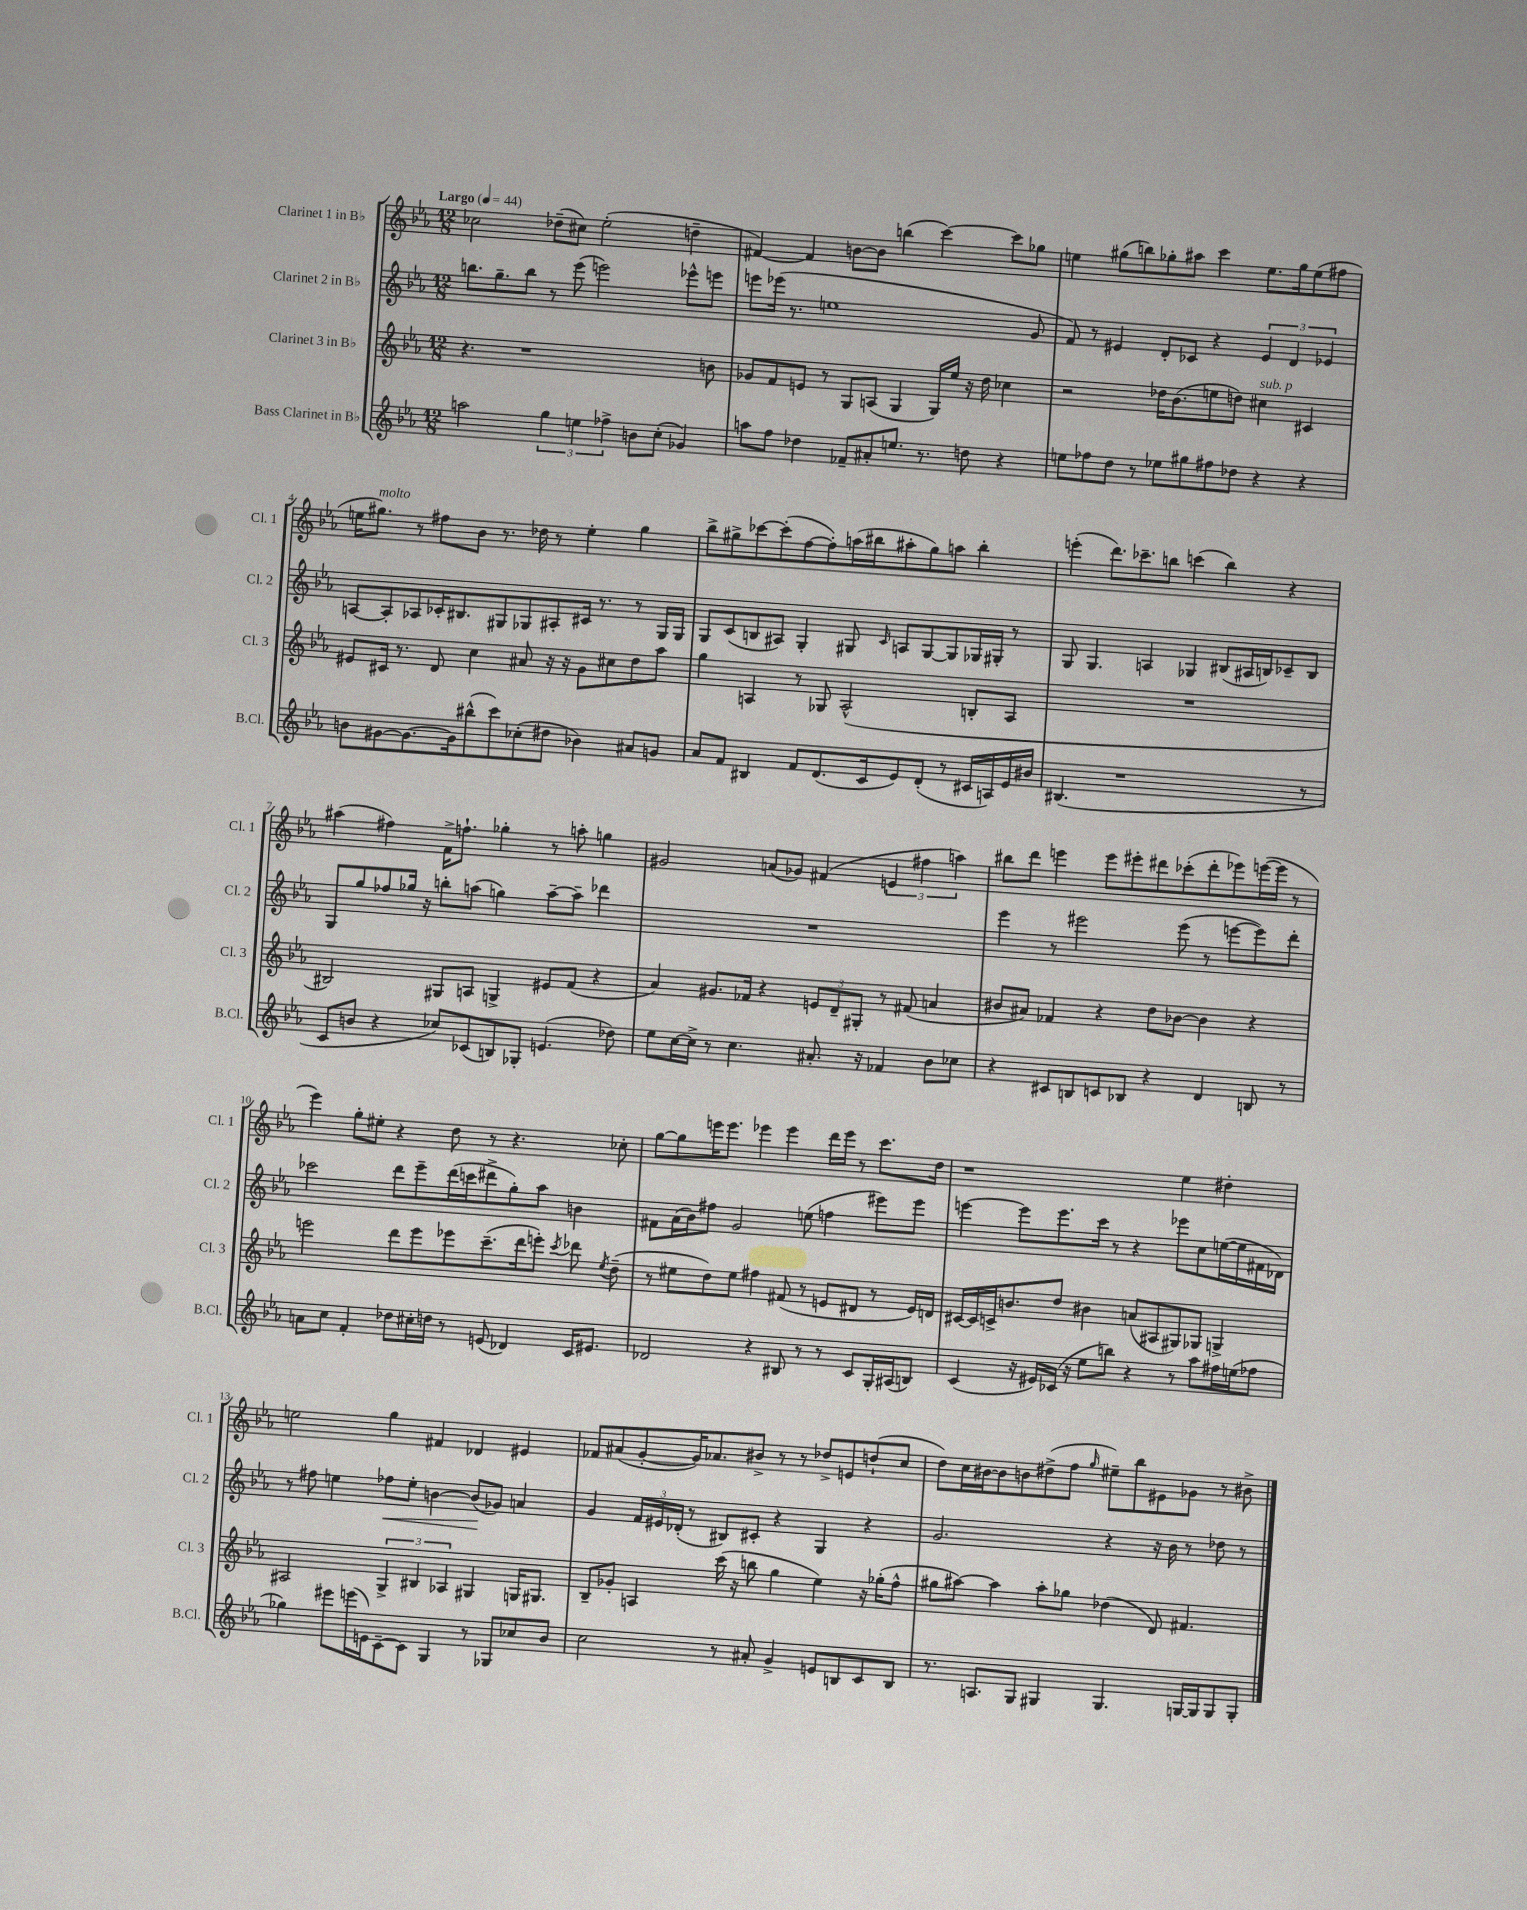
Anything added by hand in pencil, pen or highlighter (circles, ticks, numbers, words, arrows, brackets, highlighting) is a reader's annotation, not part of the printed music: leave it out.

**kern	**kern	**kern	**dynam	**kern
*part4	*part3	*part2	*part2	*part1
*staff4	*staff3	*staff2	*staff2	*staff1
*I"Bass Clarinet in B♭	*I"Clarinet 3 in B♭	*I"Clarinet 2 in B♭	*	*I"Clarinet 1 in B♭
*I'B.Cl.	*I'Cl. 3	*I'Cl. 2	*	*I'Cl. 1
*clefG2	*clefG2	*clefG2	*	*clefG2
*k[b-e-a-]	*k[b-e-a-]	*k[b-e-a-]	*	*k[b-e-a-]
*M12/8	*M12/8	*M12/8	*	*M12/8
*MM44	*MM44	*MM44	*	*MM44
=1	=1	=1	=1	=1
!	!	!	!	!LO:TX:a:B:t=Largo
2aan\	4.r	8.bbn\L	.	2cc-X\
.	.	8.gg~\	.	.
.	1r	8bb\J	.	.
6gg\	.	8r	.	(8dd-X~\L
.	.	(8eee-\	.	8cc#X\J)
6een\	.	.	.	.
.	.	2eeen\)	.	(2ee-'\
6ff-X^\	.	.	.	.
8bn\L	.	.	.	.
(8cc'\J	.	.	.	.
4g-X/)	.	8eee-X^^\L	.	4ddn~\
.	8bn\	8eeen\J	.	.
=2	=2	=2	=2	=2
8aan\L	8g-X/L	8eeen\L	.	[4f#X/)
8ff\J	8f/	(16eee-X\Jk	.	.
.	.	8.r	.	.
4dd-X\	8en/J	.	.	4f#/]
.	8r	1een	.	.
8f-X~/L	8G/L	.	.	[8bn\L
8a#X'/	(8An/J	.	.	8b\J]
8.een/J	4G/	.	.	(4bbn\
8.r	.	.	.	.
.	16G/LL)	.	.	[4ccc\)
.	16ee-/JJ	.	.	.
8ddn\	16r	.	.	.
.	16dd\	.	.	.
4r	4cc-X\	.	.	8ccc\L]
.	.	8g/	.	8gg-X\J
=3	=3	=3	=3	=3
8een\L	2r	8f/)	.	4een\
8ff-X\	.	8r	.	.
8dd\J	.	4e#X/	.	(8gg#X\L
8r	.	.	.	8bbn\)
8ee-X\L	16dd-X\KL	8d'/L	.	8gg-X'\
.	(8.b-\	.	.	.
8gg#X\	.	8c-X/J	.	8aa#X\J
8ff#X\	8een\	4r	.	4ccc\
8dd-X\J	8ddn\J)	.	.	.
!	!LO:TX:a:i:t=sub. p	!	!	!
4r	4cc#X\	6e#/	.	8.ee\L
.	.	6d/	.	.
.	.	.	.	16gg-\k
4r	4c#X/	.	.	(8ee\
.	.	6e-X/	.	.
.	.	.	.	8ff#X\J
!!LO:LB:g=z
=4	=4	=4	=4	=4
8bn\L	8e#X/L	[8An/L	.	16een\KL
!	!	!	!	!LO:TX:a:i:t=molto
.	.	.	.	8.gg#X\J)
[8g#X\	16c#X/Jk	8A'/]	.	.
.	8.r	.	.	.
8.g#\_	.	8A-X/	.	8r
.	8d/	16c-X'/K	.	8ff#X\L
16g#\k]	.	8.B#X/	.	.
(8bb#X^^\	4cc\	.	.	8b-\J
8ccc\)	.	8G#X/	.	8.r
(8cc-X'\	8a#X/	8G-X/	.	.
.	.	.	.	16dd-X\
8dd#X\J	16r	8A#X'/	.	8r
.	16r	.	.	.
4b-X\)	8g\L	16c#X/Jk	.	4ee'\
.	.	8.r	.	.
.	8cc#X\	.	.	.
8a#X/L	8dd\	8r	.	4gg#\
8gn/J	8aa-\J	16G-/LL	.	.
.	.	16G-/JJ	.	.
=5	=5	=5	=5	=5
8a-/L	4gg\	8G/L	.	8bb-^\L
8f/J	.	(8c/	.	8gg#X^\
4B#X/	4An/	8Bn/	.	[8ccc-X\
.	.	8A#X/J)	.	(8ccc-'\]
8f/L	8r	4G'/	.	[8ff\
(8.d/	8G-X/	.	.	8ff'\])
.	(2A^^/	8G#X/	.	(16aan\L
16c/k	.	.	.	16bb#X\J
.	.	16qqc/	.	.
8e-/)	.	8An/L	.	8aa#X'\
(8d'/J	.	[8G#/	.	8gg#\)
8r	.	8G#/]	.	8aan\J
16c#X/LL	8Bn'/L	16G-X/L	.	4bb#'\
16An/)	.	16G#X'/JJ	.	.
16e-/	8A/J	8r	.	.
16b#X/JJ	.	.	.	.
=6	=6	=6	=6	=6
(4.B#X/	1.r	8G/	.	(4eeen'\
.	.	4.G/	.	.
.	.	.	.	8.ddd\L)
1r	.	.	.	.
.	.	.	.	8.ccc-X~\
.	.	4An/	.	.
.	.	.	.	8bbn\J
.	.	4G-X/	.	(4cccn\
.	.	(8B#X/L	.	4bb\)
.	.	16A#X/L	.	.
.	.	16Bn/J)	.	.
.	.	8c-X~/	.	4r
8r	.	8B/J	.	.
!!LO:LB:g=z
=7	=7	=7	=7	=7
8c/L	2B#X/)	8G/L	.	(4aa#X\
8bn/J	.	8gg/	.	.
4r	.	8ff-X/	.	4ff#X\)
.	.	16gg-X/Jk	.	.
.	.	16r	.	.
8cc-X/L)	8G#X/L	8bbn'\L	.	16f^\KL
.	.	.	.	8.ffn`\J
(8c-X/	8An/J	(8aan\J	.	.
8Bn/)	4Gn^/	4ggn\)	.	4gg-X'\
8G-X'/J	.	.	.	.
(4.en/	8e#X/L	[8aa~\L	.	8r
.	(8f/J	8aa~\J]	.	8aan'\
.	4r	4ddd-X\	.	4ggn\
8dd-X\)	.	.	.	.
=8	=8	=8	=8	=8
8ee-\L	4a-/)	1.r	.	2g#X/
[16cc\L	.	.	.	.
16cc^\JJ]	.	.	.	.
8r	8.g#X/L	.	.	.
4.cc\	.	.	.	.
.	16f-X/Jk	.	.	.
.	4r	.	.	(8an/L
.	.	.	.	8g-X/J)
8.a#X'/	12en/L	.	.	(4f#X/
.	12d~/	.	.	.
.	12G#X'/J	.	.	.
16r	.	.	.	.
4f-X/	8r	.	.	6en/
.	(8f#X/	.	.	.
.	.	.	.	6ff#X\
8b-\L	4an/	.	.	.
.	.	.	.	6aan\)
8cc-X\J	.	.	.	.
=9	=9	=9	=9	=9
4r	8b#X/L	4eee-\	.	8bb#X\L
.	8a#X/J)	.	.	8ddd\J
8c#X/L	4f-X/	8r	.	4eeen\
8Bn/	.	2eee#X\	.	.
8cn/	4r	.	.	8eee\L
8B-X/J	.	.	.	8eee#X'\
4r	8dd\L	.	.	8ddd#X\
.	[8b-X\J	(8eee#\	.	(8ccc-X'\
4d/	4b-\]	8r	.	8ddd#'\
.	.	[8eeen\L	.	8eee-X\)
8Bn/	4r	8eee\])	.	([16eeen\L
.	.	.	.	16eee\JJ]
8r	.	8ddd'\J	.	8r
!!LO:LB:g=z
=10	=10	=10	=10	=10
8an\L	2eeen\	2ccc-X\	.	4eee-\)
8cc\J	.	.	.	.
4f'/	.	.	.	8gg'\L
.	.	.	.	8ee#X'\J
8dd-X\L	8ddd\L	8ddd\L	.	4r
16cc#X'\L	8eee\	8eee-~\	.	.
16ddn\JJ	.	.	.	.
8r	8eee-X\	(16ddd\L	.	8dd\
.	.	16cccn\J	.	.
(8en/	(8.ccc~\	8ddd#X^\	.	8r
4d-X/)	.	8gg'\)	.	4.r
.	16ddd\k	.	.	.
.	8eeen'\J)	8aa-\J	.	.
.	8qccc/	.	.	.
16c/KL	8ddd-X\	4bn\	.	.
8.e#X/J	.	.	.	.
.	8qee-/	.	.	.
.	(8dd~\	.	.	8cc-X'\
=11	=11	=11	=11	=11
2d-X/	8r	8f#X\L	.	[8gg\L
.	8ee#X\L	(16a-\L	.	8gg\]
.	.	16b-\J)	.	.
.	8dd\)	8ff#X\J	.	16eeen\K
.	.	.	.	8.eee\J
.	8ee#\J	2g/	.	.
4r	4ff#X\	.	.	4eee-X\
8B#X/	(8f#X/	.	.	4eee-\
8r	8r	(8een\	.	.
8r	8en/L	4ffn\	.	16ddd\LL
.	.	.	.	16eee-\JJ
8c/L	8d#X/J	.	.	8r
16G'/L	8r	8eee#X\L)	.	8.ccc\L
(16A#X/J	.	.	.	.
8Bn/J)	16e/LL)	8eee#\J	.	.
.	16dn/JJ	.	.	16dd\Jk
=12	=12	=12	=12	=12
(4c/	[16c#X/LL	[4eeen\	.	1r
.	16c#/]	.	.	.
.	16cn^/J	.	.	.
.	8.bn/	.	.	.
16r	.	8eee\L]	.	.
16e#X/LL)	.	.	.	.
(16c-X/JJ	8dd/J	8.eee\	.	.
16r	.	.	.	.
8ee-\L	4b#X\	.	.	.
.	.	16ccc\Jk	.	.
8bbn\J)	.	8r	.	.
4r	(8an/L	4r	.	.
.	8A#X/	.	.	.
8r	8G#X/)	8eee-X\L	.	4ee-\
8aa-\L	8G-X/J	8cc\	.	.
16ff#X\L	4Gn^/	([16een\L	.	4dd#X'\
(16een\J	.	16ee\]	.	.
8ff-X\J	.	16f#X\	.	.
.	.	16d-X\JJ)	.	.
!!LO:LB:g=z
=13	=13	=13	=13	=13
4gg-X\)	2A#X/	8r	.	2een\
.	.	8ff#X\	.	.
8eee#X\L	.	4een\	.	.
(16eeen\L	.	.	.	.
16en\J)	.	.	.	.
!	!	!	!LO:HP:b	!
[8c~\	6G^/	8ff-X\L	<	4gg\
8c\J]	.	8ee'\J	.	.
.	6B#X/	.	.	.
4G/	.	[4bn\	.	4f#X/
.	6A-X/	.	.	.
8r	4G#X/	(8b/L]	.	4d-X/
8G-X/L	.	8g-X/J)	[	.
8cc-X/	16Gn/KL	4an/	.	4e#X/
.	8.G#X/J	.	.	.
8b-/J	.	.	.	.
=14	=14	=14	=14	=14
2cc\	8B-~/L	4g/	.	8f-X/L
.	8g-X'/J	.	.	(8a#X/
.	4An/	24f/LL	.	[8g'/
.	.	24e#X/	.	.
.	.	(24d-X'/JJ	.	.
.	.	8r	.	16g/K])
.	.	.	.	8.a-X/
8r	(16ccc\	8B#X/L)	.	.
.	16r	.	.	.
8a#X'/	8bbn\	8c#X'/J	.	8b#X^/J
4g^/	4gg\	4r	.	8r
.	.	.	.	8r
8en/L	4ee-\)	4G/	.	8dd-X^/L
8Bn/	.	.	.	8en/
8c/	16r	4r	.	(8ddn`/
.	(16gg-X'\KL	.	.	.
8B/J	8ff^^\J	.	.	8cc/J
=15	=15	=15	=15	=15
8.r	8gg#X\L	2.g/	.	8dd\L)
.	[8aa#X\J)	.	.	16cc\L
8.An/L	.	.	.	[16b#X\J
.	4aa#\]	.	.	8b#\]
8G/J	.	.	.	8bn\
4G#X/	8aa#'\L	.	.	(8dd#X^\
.	8gg-X\J	.	.	8ff\J
.	.	.	.	16qqgg/
4.G#/	(4dd-X\	4r	.	8ee#X~\L)
.	.	.	.	8bb-\
.	8d/)	16r	.	8e#X\
.	.	16b-\	.	.
[16Gn/LL	4.f#X/	8r	.	8g-X\J
16G/J]	.	.	.	.
8G/	.	8dd-X\	.	8r
8G'/J	.	8r	.	8b#X^\
==	==	==	==	==
*-	*-	*-	*-	*-
